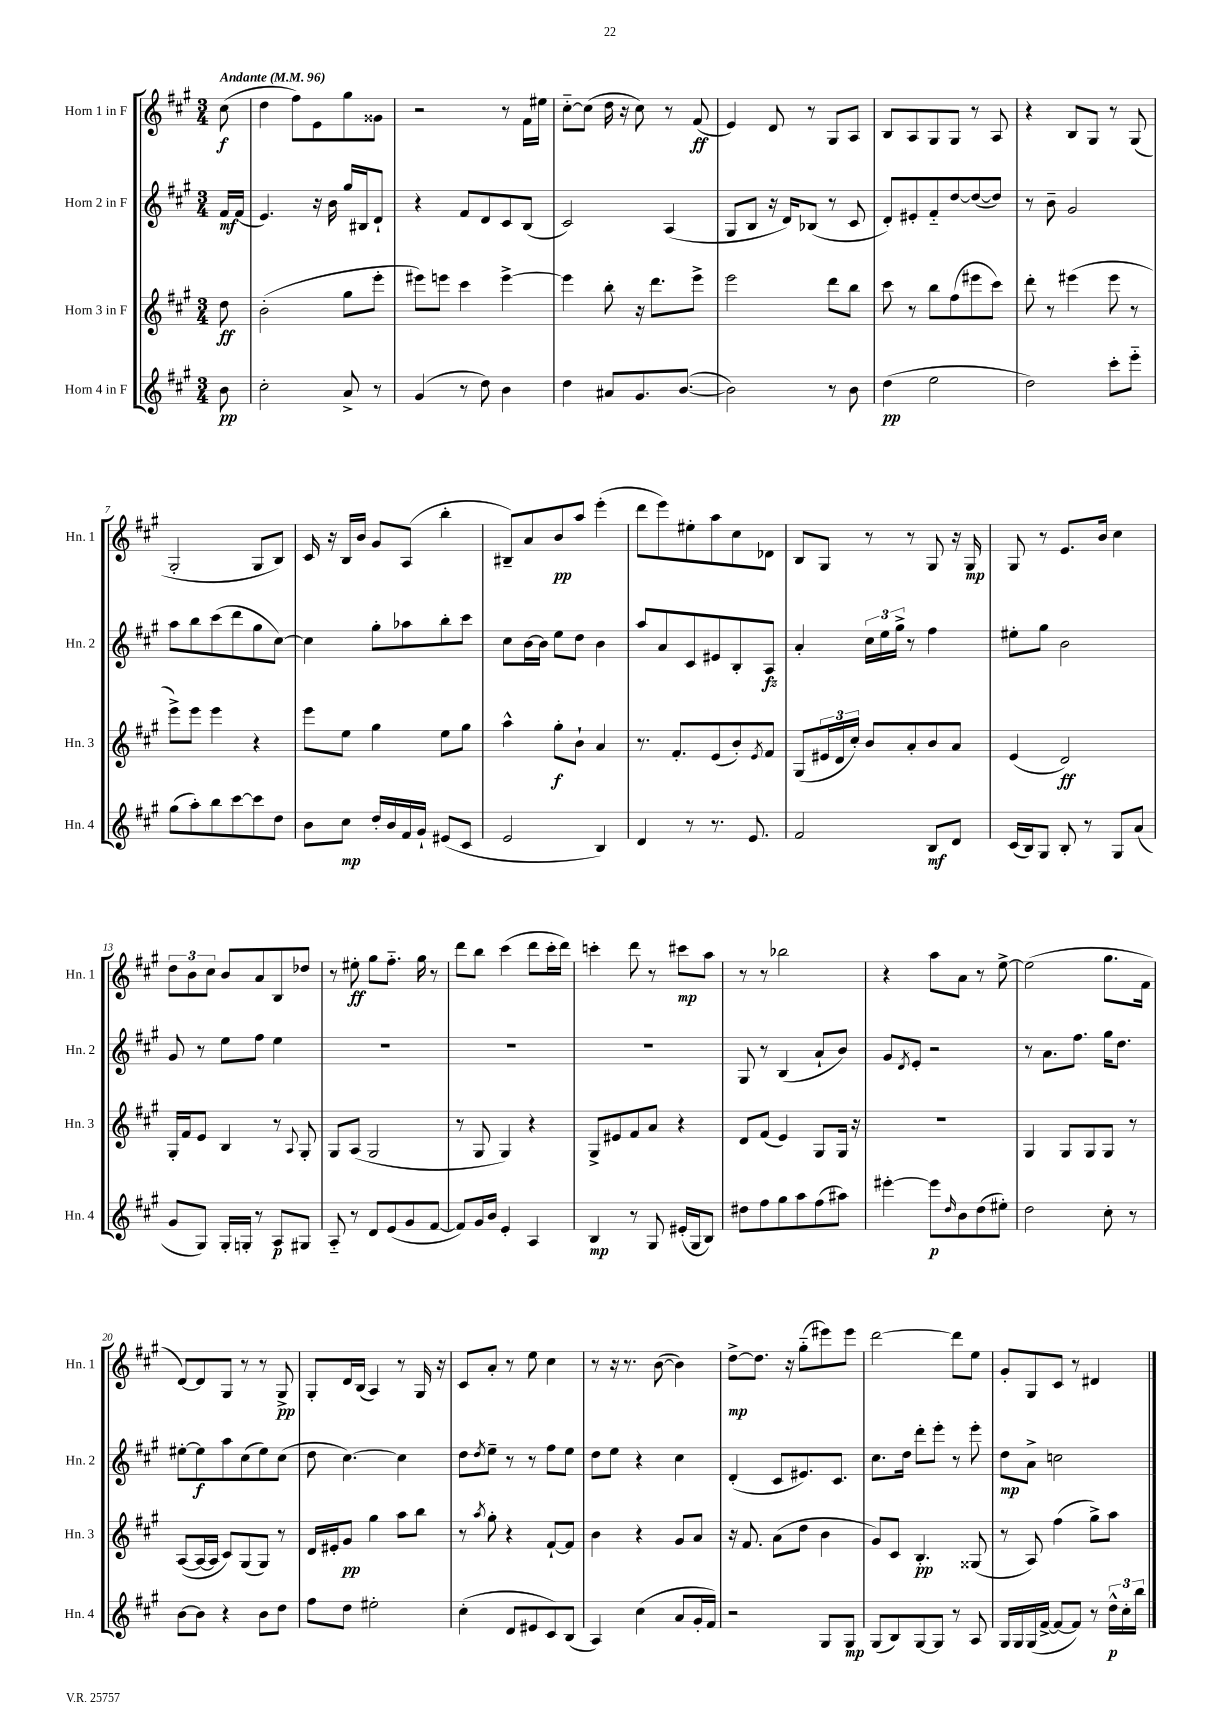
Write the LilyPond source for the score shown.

<<
\new StaffGroup <<
\new Staff = "s0" \with { instrumentName = "Horn 1 in F" shortInstrumentName = "Hn. 1" } {
    \clef treble \key a \major \numericTimeSignature \time 3/4 \partial 8 \tempo "Andante" 4 = 96
    cis''8\f( |
    d''4 fis''8) e'8 gis''8 gisis'8 |
    r2 r8 fis'16 eis''16 |
    cis''8~-_ cis''8( d''16 r16 cis''8) r8 fis'8\ff( |
    e'4) d'8 r8 gis8 a8 |
    b8 a8 gis8 gis8 r8 a8 |
    r4 b8 gis8 r8 gis8( |
    gis2-. gis8 b8) |
    cis'16 r16 b16 b'16 gis'8 a8( b''4-. |
    bis8--) a'8 b'8\pp a''8 e'''4-.( |
    d'''8 e'''8) eis''8-. a''8 cis''8 des'8 |
    b8 gis8 r8 r8 gis8 r16 gis16\mp |
    gis8 r8 e'8. b'16 cis''4 |
    \tuplet 3/2 { d''8 b'8 cis''8 } b'8 a'8 b8 des''8 |
    r8 eis''8-.\ff gis''8 fis''8.-_ gis''16 r8 |
    d'''8 b''8 cis'''4( d'''8 cis'''16-. d'''16) |
    c'''4-. d'''8 r8 cis'''8\mp a''8 |
    r8 r8 bes''2 |
    r4 a''8 a'8 r8 e''8~-> |
    e''2( gis''8. fis'16 |
    d'8~) d'8 gis8 r8 r8 gis8->\pp |
    gis8-. d'16 b16( a4) r8 gis16 r16 |
    cis'8 a'8-. r8 e''8 cis''4 |
    r8 r16 r8. b'8~( b'4) |
    d''8~->\mp d''8. r16 gis''8-_( eis'''8) eis'''8 |
    d'''2~ d'''8 e''8 |
    gis'8-. gis8 cis'8 r8 dis'4 \bar "|." |
}
\new Staff = "s1" \with { instrumentName = "Horn 2 in F" shortInstrumentName = "Hn. 2" } {
    \clef treble \key a \major \numericTimeSignature \time 3/4 \partial 8
    fis'16\mf fis'16( |
    e'4.) r16 b'16 gis''16 bis16 d'8-! |
    r4 fis'8 d'8 cis'8 b8( |
    cis'2) a4( |
    gis8 b8 r16 d'16) bes8( r8 cis'8 |
    d'8-.) eis'8-. fis'8-_ d''8~ d''8~( d''8) |
    r8 b'8-- gis'2 |
    a''8 b''8 cis'''8( d'''8 gis''8 cis''8~) |
    cis''4 gis''8-. aes''8 b''8-. cis'''8 |
    cis''8 b'16~ b'16 e''8 d''8 b'4 |
    a''8 a'8 cis'8 eis'8 b8-. a8\fz |
    a'4-. \tuplet 3/2 { cis''16 e''16 gis''16-> } r8 fis''4 |
    eis''8-. gis''8 b'2 |
    gis'8 r8 e''8 fis''8 e''4 |
    R2. |
    R2. |
    R2. |
    gis8 r8 b4( a'8-! b'8) |
    gis'8 \acciaccatura { d'8 } e'8-. r2 |
    r8 a'8. fis''8. gis''16 d''8. |
    eis''8~-. eis''8\f a''8 cis''8( eis''8) cis''8( |
    d''8 cis''4.~) cis''4 |
    d''8 \acciaccatura { d''8 } e''8-- r8 r8 fis''8 e''8 |
    d''8 e''8 r4 cis''4 |
    d'4-.( cis'8 eis'8.) cis'8. |
    cis''8. d''16 d'''8-. e'''8-. r8 e'''8-. |
    d''8\mp a'8-> c''2 \bar "|." |
}
\new Staff = "s2" \with { instrumentName = "Horn 3 in F" shortInstrumentName = "Hn. 3" } {
    \clef treble \key a \major \numericTimeSignature \time 3/4 \partial 8
    d''8\ff |
    b'2-.( gis''8 e'''8-. |
    eis'''8) e'''8 cis'''4 e'''4~-> |
    e'''4 b''8-. r16 d'''8. e'''8-> |
    e'''2 d'''8 b''8 |
    cis'''8 r8 b''8 fis''8( eis'''8 cis'''8) |
    d'''8-. r8 eis'''4( eis'''8 r8 |
    e'''8->) e'''8 e'''4 r4 |
    e'''8 e''8 gis''4 e''8 gis''8 |
    a''4-^ gis''8-.\f b'8-! a'4 |
    r8. fis'8.-. e'8( b'8-.) \acciaccatura { e'8 } fis'8 |
    gis8( \tuplet 3/2 { eis'16 d'16 cis''16-.) } b'8 a'8-. b'8 a'8 |
    e'4( d'2\ff) |
    gis16-. fis'16 e'8 b4 r8 \appoggiatura { a8 } gis8-. |
    gis8 a8( gis2 |
    r8 gis8 gis4) r4 |
    gis8-> eis'8 fis'8 a'8 r4 |
    d'8 fis'8( e'4) gis8 gis16 r16 |
    R2. |
    gis4 gis8 gis8 gis8 r8 |
    a8~( a16~ a16 cis'8) gis8( gis8) r8 |
    d'16 eis'16-. gis'8\pp gis''4 a''8 b''8 |
    r8 \acciaccatura { a''8 } gis''8-. r4 fis'8~-! fis'8 |
    b'4 r4 gis'8 a'8 |
    r16 fis'8. a'8( d''8 b'4 |
    gis'8) cis'8 b4.-.\pp gisis8( |
    r8 a8) fis''4( gis''8->) a''8 \bar "|." |
}
\new Staff = "s3" \with { instrumentName = "Horn 4 in F" shortInstrumentName = "Hn. 4" } {
    \clef treble \key a \major \numericTimeSignature \time 3/4 \partial 8
    b'8\pp |
    cis''2-. a'8-> r8 |
    gis'4( r8 d''8) b'4 |
    d''4 ais'8 gis'8. b'8.~( |
    b'2) r8 b'8 |
    d''4\pp( e''2 |
    d''2) cis'''8-. e'''8-_ |
    gis''8( a''8-.) b''8 cis'''8~ cis'''8 d''8 |
    b'8 cis''8\mp d''16-. b'16 fis'16 gis'16-! eis'8( cis'8 |
    e'2 b4) |
    d'4 r8 r8. e'8. |
    fis'2 b8\mf d'8 |
    cis'16( b16) gis8 b8-. r8 gis8 a'8( |
    gis'8 gis8) gis16-. g16-. r8 a8\p gis8 |
    a8-_ r8 d'8 e'8( gis'8 fis'8~ |
    fis'8) gis'16 b'16 e'4-. a4 |
    b4\mp r8 gis8 eis'16-.( gis16 b8) |
    dis''8 fis''8 gis''8 a''8 fis''8( ais''8) |
    eis'''4~-. eis'''8\p \grace { d''16 } b'8 d''8( eis''8-.) |
    d''2 cis''8-. r8 |
    b'8~ b'8 r4 b'8 d''8 |
    fis''8 d''8 eis''2-. |
    cis''4-.( d'8 eis'8 cis'8) b8( |
    a4) cis''4( a'8 gis'16-. fis'16) |
    r2 gis8 gis8\mp |
    gis8( b8) gis8~ gis8 r8 a8 |
    gis16 gis16 gis16( fis'16~-> fis'8~ fis'8) r8 \tuplet 3/2 { d''16-^\p cis''16-. b''16 } \bar "|." |
}
>>
>>
